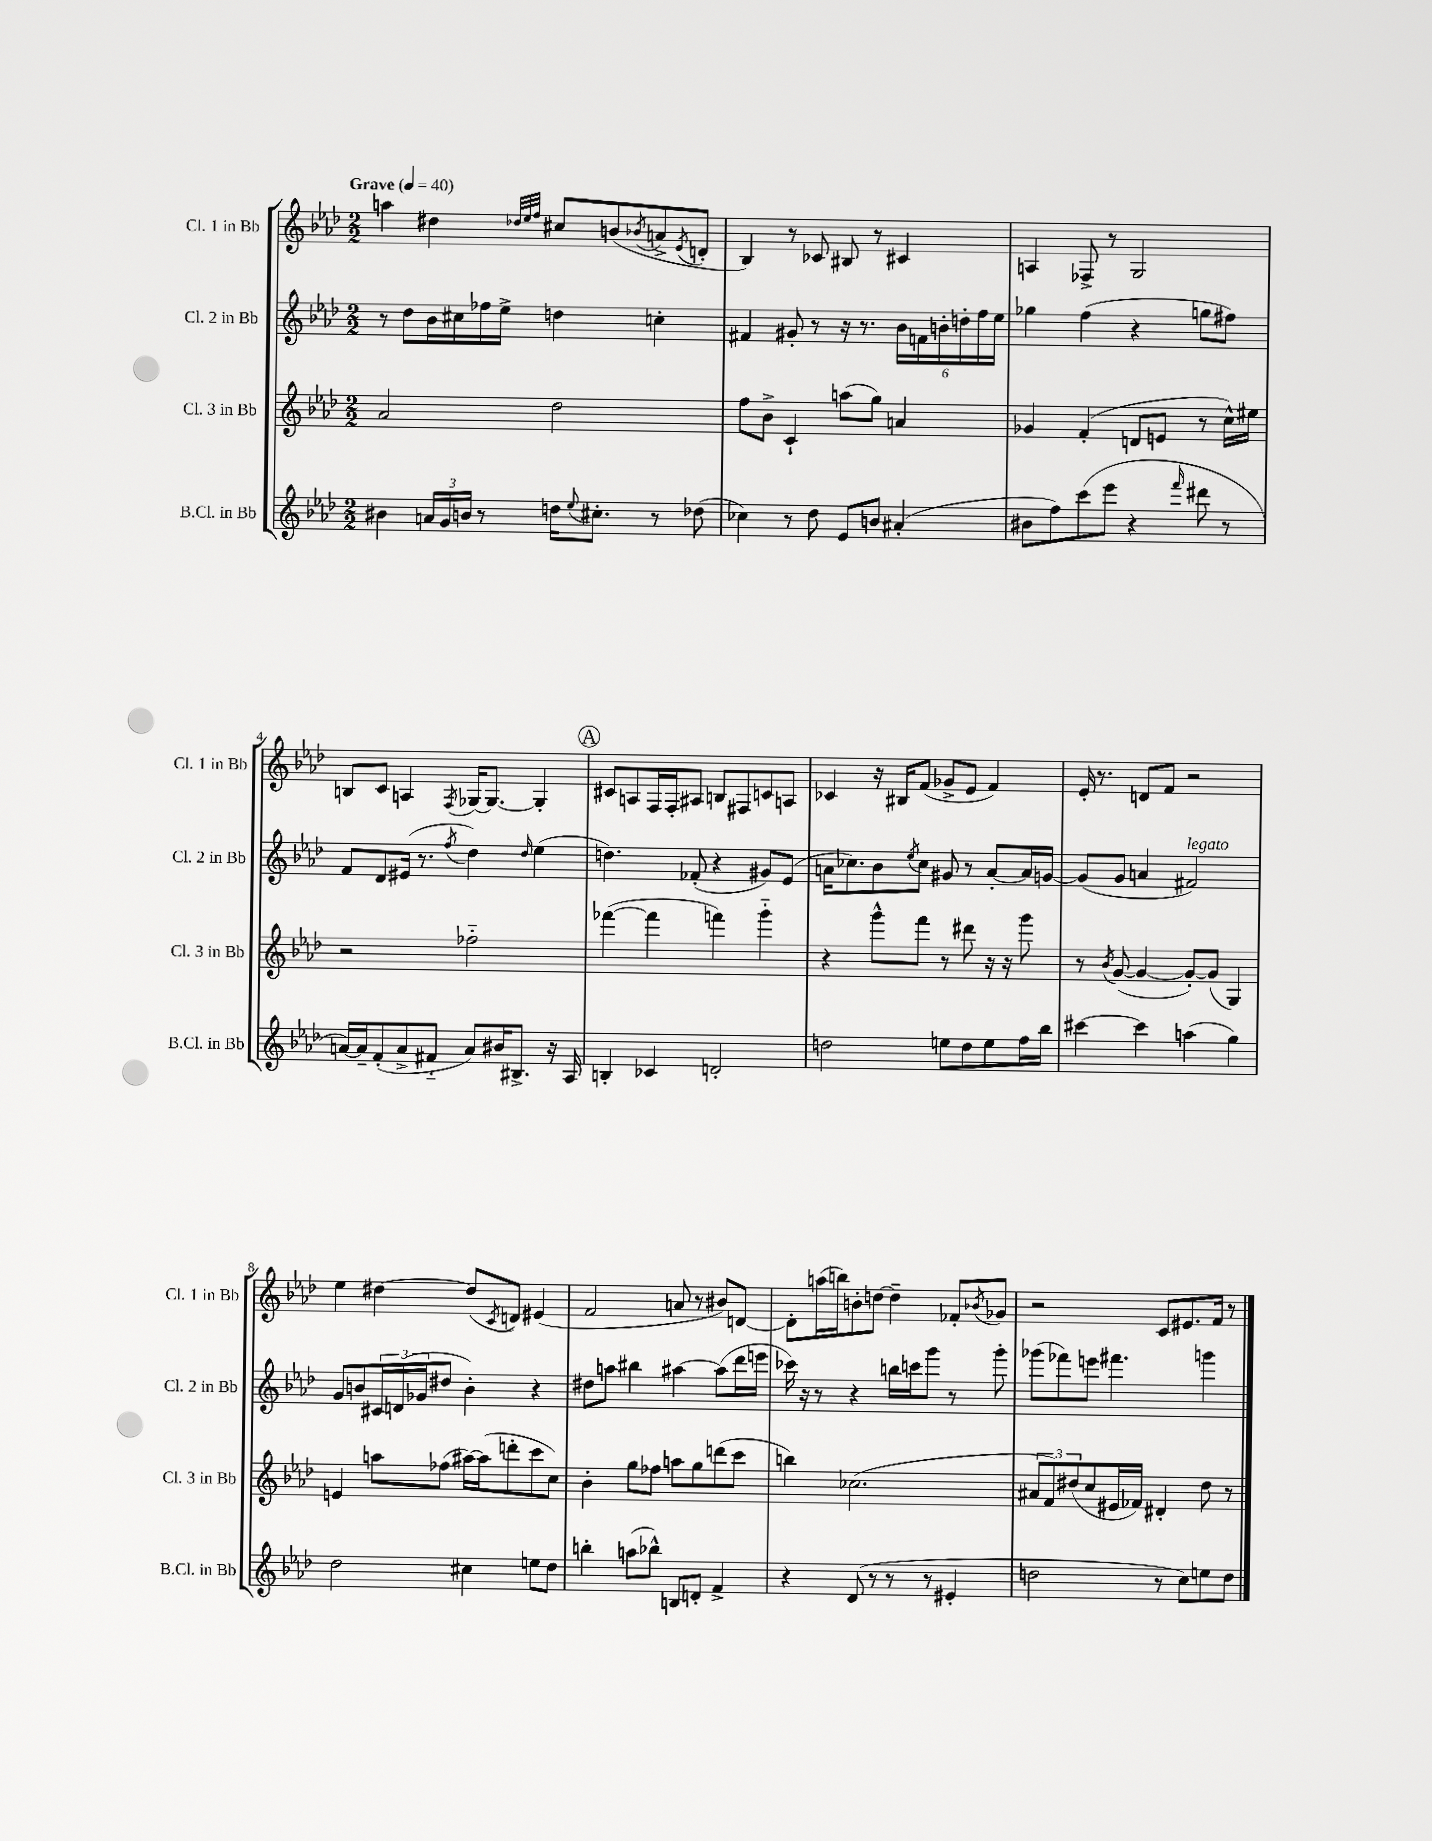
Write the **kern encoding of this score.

**kern	**kern	**kern	**kern
*part4	*part3	*part2	*part1
*staff4	*staff3	*staff2	*staff1
*I"B.Cl. in Bb	*I"Cl. 3 in Bb	*I"Cl. 2 in Bb	*I"Cl. 1 in Bb
*I'B.Cl. in Bb	*I'Cl. 3 in Bb	*I'Cl. 2 in Bb	*I'Cl. 1 in Bb
*clefG2	*clefG2	*clefG2	*clefG2
*k[b-e-a-d-]	*k[b-e-a-d-]	*k[b-e-a-d-]	*k[b-e-a-d-]
*M2/2	*M2/2	*M2/2	*M2/2
*MM40	*MM40	*MM40	*MM40
=1	=1	=1	=1
!	!	!	!LO:TX:a:B:t=Grave
4b#X\	2a-/	8r	4aan\
.	.	8dd-\L	.
24an/LL	.	16b-\L	4dd#X\
24g/	.	.	.
.	.	16cc#X\	.
24bn/JJ	.	.	.
8r	.	16ff-X\	.
.	.	16ee-^\JJ	.
.	.	.	32qqdd-X/LLL
.	.	.	32qqee-/
.	.	.	32qqff/JJJ
16ddn\KL	2dd-\	4ddn\	8cc#X/L
8qqee-/	.	.	.
8.cc#X'\J	.	.	.
.	.	.	(8bn/
.	.	.	8qb-X/
8r	.	4ccn'\	8an^/
.	.	.	8qe-/
(8dd-X\	.	.	8dn'/J
=2	=2	=2	=2
4cc-X\)	8ff\L	4f#X/	4B-/)
.	8b-^\J	.	.
8r	4c`/	8g#X'/	8r
8dd-\	.	8r	8c-X/
8e-/L	(8aan\L	16r	8B#X/
.	.	8.r	.
8bn/J	8gg\J)	.	8r
(4a#X'/	4an/	24b-\LL	4c#X/
.	.	24fn\	.
.	.	24bn'\	.
.	.	24ddn'\	.
.	.	24ff\	.
.	.	24ee-\JJ	.
=3	=3	=3	=3
8b#X\L	4g-X/	4gg-X\	4An/
8ff\)	.	.	.
(8ccc\	(4f'/	(4ff\	8F-X^/
8eee-\J	.	.	8r
4r	8dn/L	4r	2G/
.	8en/J	.	.
16qqfff/	.	.	.
8ddd#X\	8r	8ggn\L	.
8r	16cc^^\LL)	8ff#X\J)	.
.	16ee#X\JJ	.	.
!!LO:LB:g=z
=4	=4	=4	=4
[16an/LL)	2r	8f/L	8Bn/L
16a~/J]	.	.	.
(8f'/	.	8d-/	8c/J
8a^/	.	(16e#X/Jk	4An/
.	.	8.r	.
8f#X/J	.	.	.
.	.	8qff/	8qF/
8a/L)	2ff-X\	4dd-\)	[16G-X/KL
.	.	.	8.G-/J_
16b#X/K	.	.	.
8.B#X^/J	.	.	.
.	.	16qqdd-/	.
.	.	(4ee-\	4G-'/]
16r	.	.	.
16A-/	.	.	.
!!LO:REH:place=s1:t=A
=5	=5	=5	=5
4Bn'/	([4fff-X\	4.ddn\)	8c#X/L
.	.	.	8An/
4c-X/	4fff-\]	.	16F/L
.	.	.	16F'/J
.	.	(8f-X'/	8A#X/J
2dn'/	4fffn\)	4r	8Bn/L
.	.	.	8F#X/
.	4ggg\	8g#X/L)	8cn/
.	.	(8e-/J	8An/J
=6	=6	=6	=6
2ddn\	4r	16an\KL	4c-X/
.	.	8.cc-X\)	.
.	8ggg^^\L	8b-\	16r
.	.	.	16B#X/KL
.	.	8qee-/	.
.	8fff\J	8cc-\J	(8f/J
8een\L	8r	8g#X/	8g-X^/L
8dd\	8ddd#X\	8r	8e-/J
8ee\	16r	[8a'/L	4f/)
.	16r	.	.
16ff\L	8ggg\	16a/L]	.
16bb-\JJ	.	[16gn/JJ	.
=7	=7	=7	=7
[4ccc#X\	8r	(8g/L]	16e-'/
.	.	.	8.r
.	8qb-/	.	.
.	([8g/	8g/J	.
4ccc#\]	4g/_	4an/	8dn/L
.	.	.	8f/J
!	!	!LO:TX:a:i:t=legato	!
(4aan\	8g'/L_)	2f#X/)	2r
.	(8g/J]	.	.
4gg\)	4G/)	.	.
!!LO:LB:g=z
=8	=8	=8	=8
2dd-\	4en/	8g/L	4ee-\
.	.	8bn/	.
.	8aan\L	24c#X/L	[4dd#X\
.	.	(24dn/	.
.	.	24g-X/J	.
.	(8ff-X\J	8dd#X/J	.
4cc#X\	[16aa#X\LL)	4b'\)	(8dd#/L]
.	(16aa#\J]	.	.
.	.	.	8qc/
.	8dddn'\	.	8dn/J)
8een\L	8ccc\	4r	(4e#X/
8dd-\J	8cc\J)	.	.
=9	=9	=9	=9
4bbn'\	4b-'\	8dd#X\L	2f/
.	.	8aan\J	.
(8aan\L	8gg\L	4bb#X\	.
8bb-X^^\J)	8ff-X\J	.	.
8Bn/L	8aan\L	[4aa#X\	8an/
8dn'/J	8gg\	.	8r
4f^/	(8dddn\	(8aa#\L]	8b#X/L)
.	8ccc\J	16ddd-\L	[8dn/J
.	.	16eeen\JJ	.
=10	=10	=10	=10
4r	4bbn\)	16ccc-X\)	8d'\L]
.	.	16r	.
.	.	8r	(16aan\L
.	.	.	16bbn\J)
(8d-/	(2.cc-X\	4r	8bn'\
8r	.	.	[8ddn\J
8r	.	16bbn\LL	4dd~\]
.	.	16cccn\J	.
8r	.	8ggg\J	.
4e#X'/	.	8r	8f-X'/L
.	.	.	8qb-X/
.	.	8ggg'\	8g-X/J
=11	=11	=11	=11
2ddn\	12a#X/L	(8ggg-X\L	2r
.	12f/)	.	.
.	.	8fff-X\)	.
.	(12dd#X/	.	.
.	8cc/	8eeen\J	.
.	16e#X/L	4.fff#X\	.
.	16f-X/JJ)	.	.
8r	4d#X'/	.	8c/L
8cc\L)	.	.	8.e#X/
8een\	8dd#\	4gggn\	.
.	.	.	16f/Jk
8dd\J	8r	.	8r
==	==	==	==
*-	*-	*-	*-
